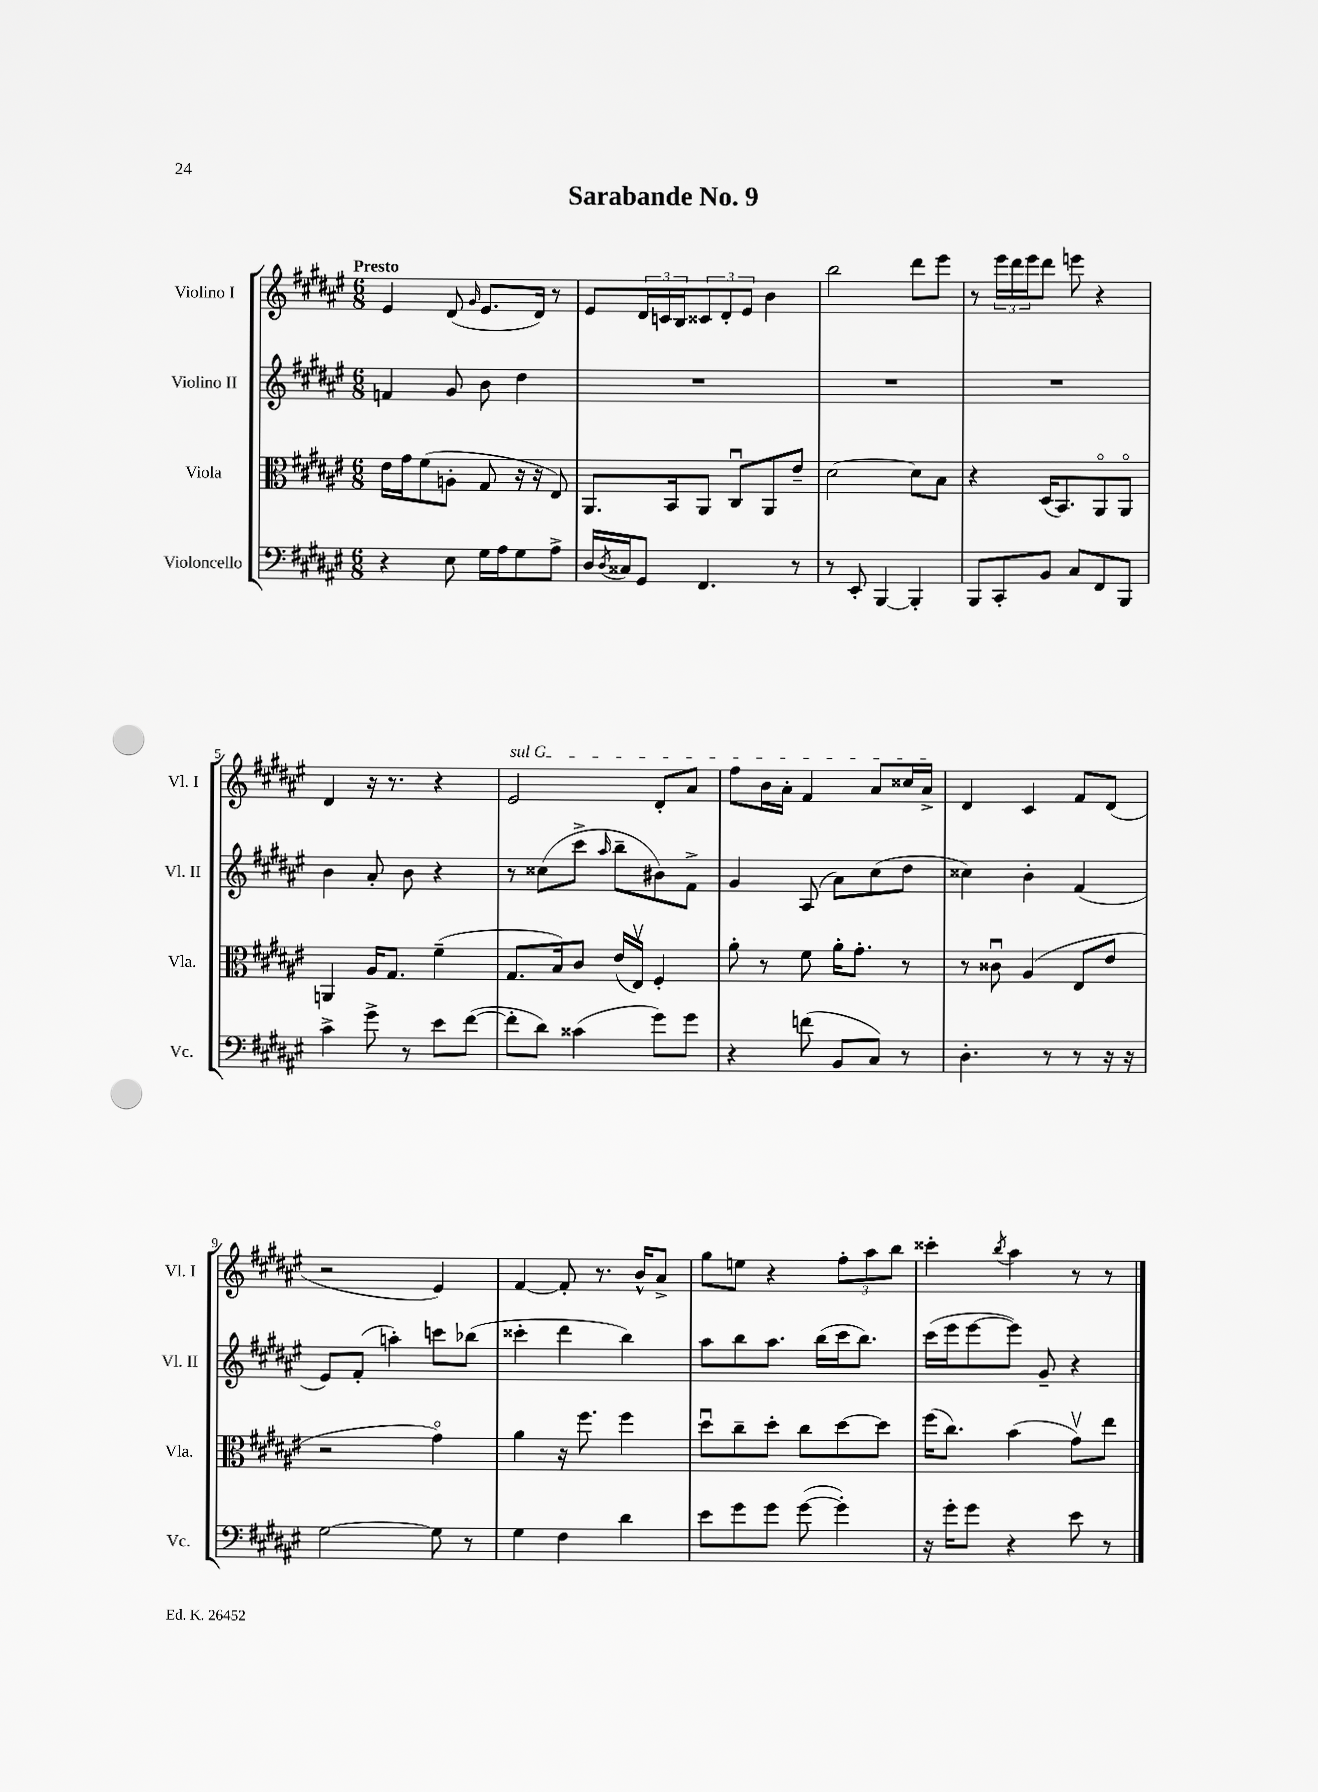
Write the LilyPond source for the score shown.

\header { title = "Sarabande No. 9" }
<<
\new StaffGroup <<
\new Staff = "s0" \with { instrumentName = "Violino I" shortInstrumentName = "Vl. I" } {
    \clef treble \key fis \major \numericTimeSignature \time 6/8 \tempo "Presto"
    eis'4 dis'8( \grace { gis'16 } eis'8. dis'16) r8 |
    eis'8 \tuplet 3/2 { dis'16 c'16 b16 } \tuplet 3/2 { cisis'8 dis'8-. eis'8 } b'4 |
    b''2 dis'''8 eis'''8 |
    r8 \tuplet 3/2 { eis'''16 dis'''16 eis'''16 } dis'''8 e'''8 r4 |
    dis'4 r16 r8. r4 |
    \once \override TextSpanner.bound-details.left.text = \markup { \italic "sul G" } eis'2\startTextSpan dis'8-. ais'8 |
    fis''8 b'16 ais'16-. fis'4 ais'8 cisis''16 ais'16->\stopTextSpan |
    dis'4 cis'4 fis'8 dis'8( |
    r2 eis'4) |
    fis'4~ fis'8-. r8. b'16-^ ais'8-> |
    gis''8 e''8 r4 \tuplet 3/2 { fis''8-. ais''8 b''8 } |
    cisis'''4-. \acciaccatura { b''8 } ais''4 r8 r8 \bar "|." |
}
\new Staff = "s1" \with { instrumentName = "Violino II" shortInstrumentName = "Vl. II" } {
    \clef treble \key fis \major \numericTimeSignature \time 6/8
    f'4 gis'8 b'8 dis''4 |
    R2. |
    R2. |
    R2. |
    b'4 ais'8-. b'8 r4 |
    r8 cisis''8( cis'''8-> \grace { ais''16 } b''8-- bis'8) fis'8-> |
    gis'4 ais8( ais'8) cis''8( dis''8 |
    cisis''4) b'4-. fis'4( |
    eis'8) fis'8-.( a''4-.) c'''8 bes''8( |
    cisis'''4-. dis'''4 b''4) |
    ais''8 b''8 ais''8. b''16( cis'''16 b''8.) |
    cis'''16( eis'''16 eis'''8~ eis'''8) gis'8-- r4 \bar "|." |
}
\new Staff = "s2" \with { instrumentName = "Viola" shortInstrumentName = "Vla." } {
    \clef alto \key fis \major \numericTimeSignature \time 6/8
    eis'16 gis'16 fis'8( a8-. gis8 r16 r16 eis8) |
    ais,8. b,16 ais,8 cis8\downbow ais,8 eis'8-- |
    dis'2~ dis'8 b8 |
    r4 dis16( b,8.) ais,8\flageolet ais,8\flageolet |
    a,4 ais16 gis8. fis'4--( |
    gis8. b16) cis'8 eis'16( eis16\upbow) fis4-. |
    ais'8-. r8 fis'8 ais'16-. gis'8.-. r8 |
    r8 cisis'8\downbow ais4( eis8 eis'8 |
    r2 gis'4\flageolet) |
    ais'4 r16 fis''8. fis''4 |
    dis''8\downbow cis''8-- dis''8-. cis''8 dis''8~ dis''8 |
    fis''16( cis''8.) b'4( gis'8\upbow) eis''8 \bar "|." |
}
\new Staff = "s3" \with { instrumentName = "Violoncello" shortInstrumentName = "Vc." } {
    \clef bass \key fis \major \numericTimeSignature \time 6/8
    r4 eis8 gis16 ais16 gis8 ais8-> |
    dis16 \acciaccatura { dis8 } cisis16 gis,8 fis,4. r8 |
    r8 eis,8-. b,,4~ b,,4-. |
    b,,8 cis,8-. b,8 cis8 fis,8 b,,8 |
    cis'4-> gis'8-> r8 eis'8 fis'8~( |
    fis'8-. dis'8) cisis'4( gis'8) gis'8 |
    r4 f'8( b,8 cis8) r8 |
    dis4.-. r8 r8 r16 r16 |
    gis2~ gis8 r8 |
    gis4 fis4 dis'4 |
    eis'8 gis'8 gis'8 gis'8~( gis'4-.) |
    r16 gis'16-. gis'8 r4 eis'8 r8 \bar "|." |
}
>>
>>
